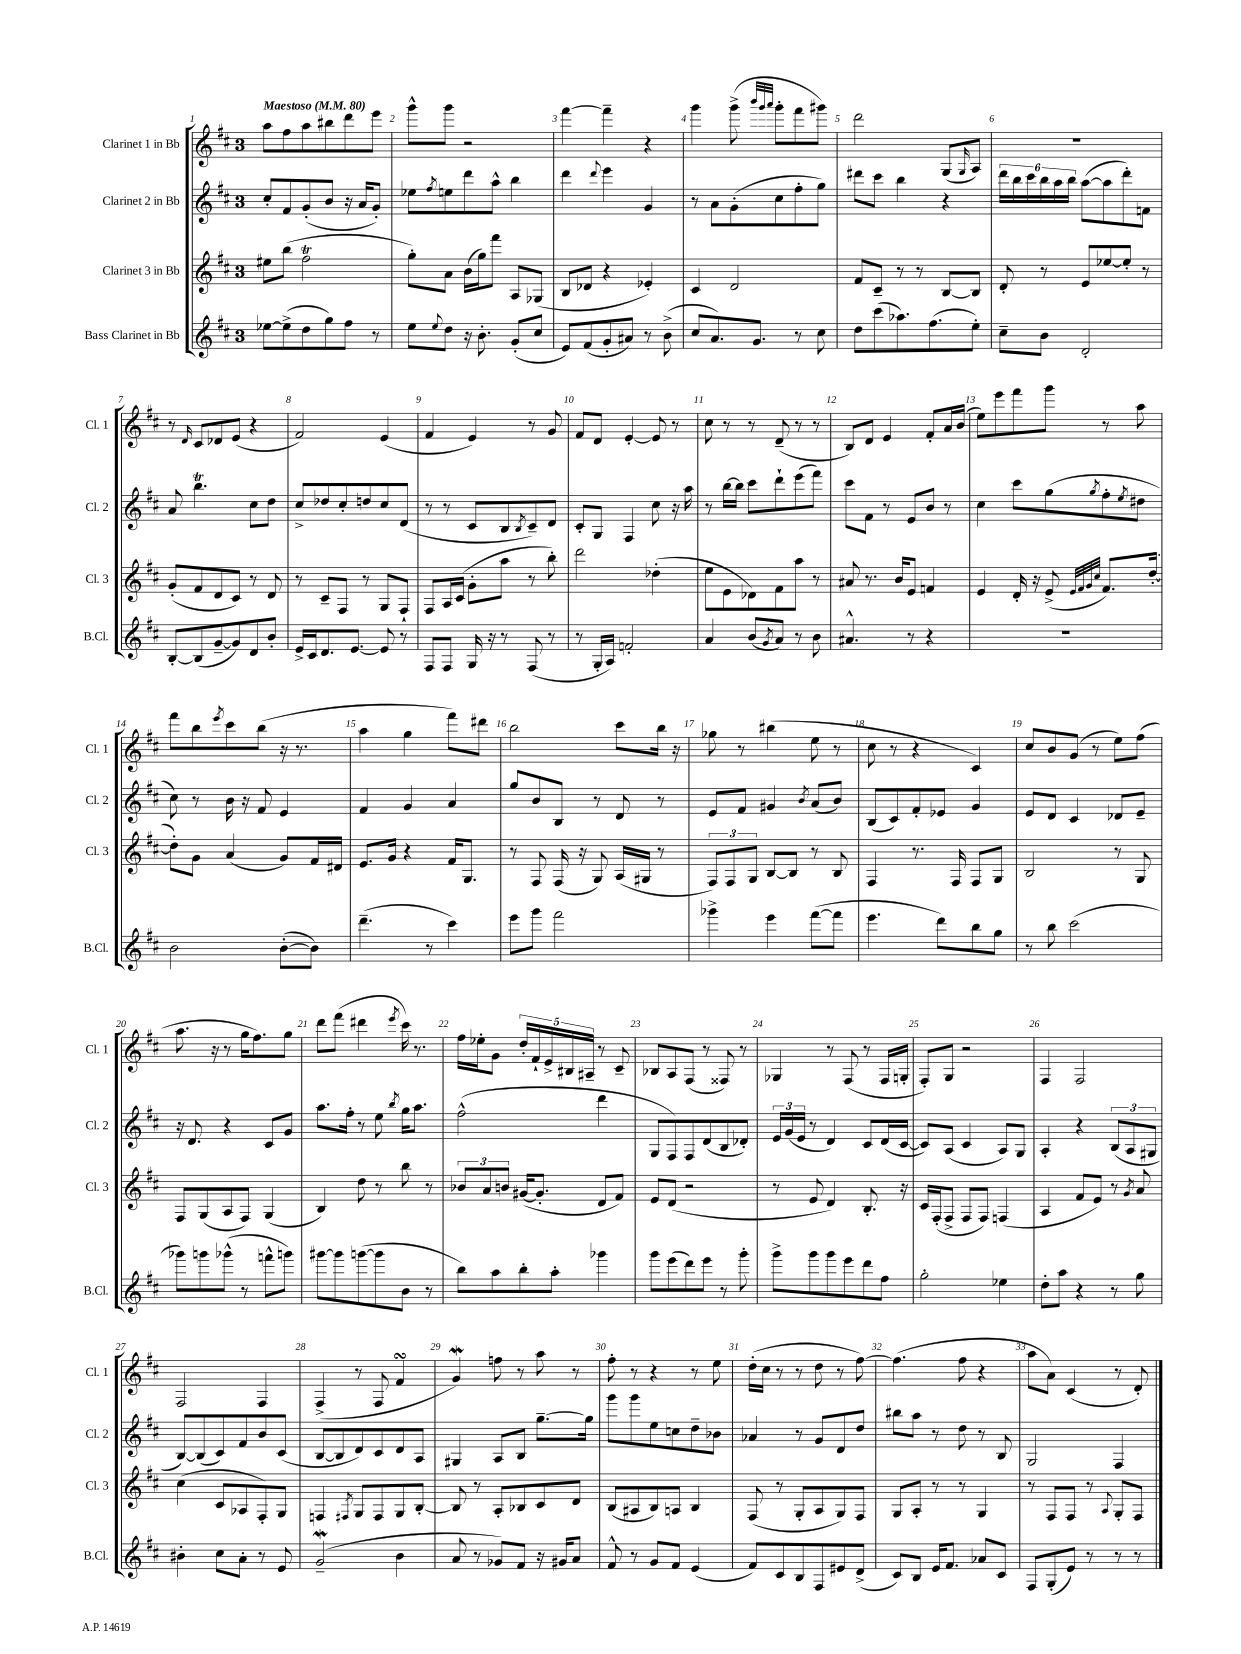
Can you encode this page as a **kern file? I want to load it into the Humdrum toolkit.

**kern	**kern	**kern	**kern
*staff4	*staff3	*staff2	*staff1
*clefG2	*clefG2	*clefG2	*clefG2
*k[f#c#]	*k[f#c#]	*k[f#c#]	*k[f#c#]
*M3/4	*M3/4	*M3/4	*M3/4
*MM80	*MM80	*MM80	*MM80
[8ee-\L	8ee#\L	8cc#'/L	8aa\L
(8ee-^\]	(8bb\J	8f#/	8ff#\
8dd\	2ff#\	(8g'/	8aa\
8gg\)	.	8b/J	8bb#\
8ff#\J	.	16r	8ddd\
.	.	16a/LK	.
8r	.	8g'/J)	8eee\J
=	=	=	=
8ee\L	8gg'\L)	8ee-\L	8ggg^^\L
8qqee/	.	8qff#/	.
8dd\J	8a\J	8ee\	8ggg\J
16r	(16b\LL	8ddd\	2r
8.b'\	16gg\J)	.	.
.	8fff#\J	8aa^^\J	.
(8g'/L	8A/L	4bb\	.
8cc#/J	(8G-/J	.	.
=	=	=	=
8e/L)	8B/L	4ddd\	[4fff#\
(8f#/	8d-/J	.	.
.	.	8qqddd/	.
8g'/	4r	4eee\	4fff#~\]
8a#/J)	.	.	.
8r	4e-'/)	4g/	4r
(8b^\	.	.	.
=	=	=	=
8cc#/L	4c#/	8r	4ggg\
8.a/)	.	8a\L	.
.	2d/	(8g'\	(8ggg^\
8.g/J	.	.	.
.	.	.	32qqbbb/LLL
.	.	.	32qqggg/
.	.	.	32qqaaa/JJJ
.	.	8cc#\	8ggg'\L
8r	.	8ff#'\	8fff#\
8cc#\	.	8gg\J)	8ggg#\J)
=	=	=	=
8dd\L	8f#/L	8ddd#\L	2ddd\
(8ccc#\	8c#~/J	8ccc#\J	.
8.aa-\)	8r	4bb\	.
.	8r	.	.
(8.ff#\	.	.	.
.	[8B/L	4r	(8G/L
.	.	.	16qqG/
8ee'\J)	8B/]J	.	8A/J)
=	=	=	=
8cc#~\L	8d'/	24ddd\LL	2.r
.	.	24bb\	.
.	.	24ccc#\	.
8b\J	8r	24bb\	.
.	.	24aa\	.
.	.	24bb\JJ	.
2d'/	8e/L	([8aa\L	.
.	[8ee-/	8aa\]	.
.	8ee-'/]J	8ddd'\)	.
.	8r	8f\J	.
=	=	=	=
[8B'/L	(8g'/L	8a/	8r
.	.	.	16qqd/
(8B/]	8f#/	4.bb\	8c#/L
[8g~/	8d/	.	8d-/
8g/])	8c#/J)	.	(8e/J
8d/	8r	8cc#\L	4r
8b'/J	8d/	8dd\J	.
=	=	=	=
16e^/LL	8r	8cc#^/L	2f#/)
16c#/J	.	.	.
8.d/	8c#~/L	8dd-/	.
.	8F#/J	8cc#'/	.
[8.e/J	.	.	.
.	8r	8dd/	.
8e/]	8G/L	8cc#/	(4e/
8r	8F#`/J	(8d/J	.
=	=	=	=
8F#/L	8F#/L	8r	4f#/
8F#/J	16A/L	8r	.
.	(16c#/JJ	.	.
16G/	8g'\L	8c#/L	4e/)
16r	.	.	.
8r	8aa\J	8B/	.
.	.	8qB/	.
(8F#/	8r	8c#~/)	8r
8r	8bb'\)	8d/J	8g/
=	=	=	=
8r	2ddd\	8c#'/L	8f#/L
16G'/LL	.	8G/J	8d/J
16A/JJ)	.	.	.
2f'/	.	4F#/	[4e'/
.	(4dd-'\	8cc#\	8e/]
.	.	16r	8r
.	.	16aa\	.
=	=	=	=
4a/	8ee\L	8r	8cc#\
.	8e\	[16bb\LL	8r
.	.	16bb\]JJ	.
(8b/L	8d-\)	8ccc#\L	8r
8qg/	.	.	.
8a/J)	8f#\	8ddd`\	(8d~/
8r	8aa\J	(8eee\	8r
8b\	8r	8fff#\J)	8r
=	=	=	=
4.a#^^/	8a#/	8ccc#\L	8B/L)
.	8.r	8f#\J	8d/J
.	.	8r	4e/
.	16b/LK	.	.
8r	8e/J	8e/L	.
4r	4f/	8b/J	8f#'/L
.	.	8r	16a/L
.	.	.	(16b/JJ
=	=	=	=
2.r	4e/	4cc#\	8ee\L)
.	.	.	8eee\
.	16d'/	8ccc#\L	8fff#\
.	16r	.	.
.	(8e^/	(8gg\	8ggg\J
.	32qqe/LLL	.	.
.	32qqf#/	.	.
.	32qqg/	.	.
.	32qqcc#/JJJ	8qgg/	.
.	8.f#/L)	8ff#'\	8r
.	.	8qee/	.
.	.	8dd#\J	8aa\
.	([16dd'/Jk	.	.
=	=	=	=
2b\	8dd'\]L)	8cc#\)	8fff#\L
.	8g\J	8r	8bb\
.	.	.	8qeee/
.	(4a/	16b\	8ccc#\
.	.	16r	.
.	.	8f#/	(8bb\J
([8b'\L	8g/L)	4e/	16r
.	.	.	8.r
8b\]J)	16f#/L	.	.
.	16d#/JJ	.	.
=	=	=	=
(4.ddd~\	8.e/L	4f#/	4aa\
.	16g/Jk	.	.
.	4r	4g/	4gg\
8r	.	.	.
4ccc#\)	16f#/LK	4a/	8fff#\L)
.	8.G/J	.	.
.	.	.	8ddd#\J
=	=	=	=
8eee\L	8r	8gg/L	2bb\
8ggg\J	8F#/	8b/	.
2fff#\	(16F#/	8B/J	.
.	16r	.	.
.	8G/)	8r	.
.	(16A/LL	8d/	8ccc#\L
.	16G#/JJ	.	.
.	8r	8r	16bb\Jk
.	.	.	16r
=	=	=	=
4ggg-^\	12F#/L)	8e/L	8gg-\
.	12F#/	.	.
.	.	8f#/J	8r
.	12G/J	.	.
4eee\	[8B/L	4g#/	(4bb#\
.	8B/]J	.	.
.	.	8qb/	.
([8fff#\L	8r	(8a/L	8ee\
8fff#\]J	8B/	8b/J)	8r
=	=	=	=
4.eee\	4F#/	(8B/L	8cc#\
.	.	8c#/)	8r
.	8.r	8f#'/	4r
8ddd\L)	.	8e-/J	.
.	16F#/	.	.
8bb\	8F#/L	4g/	4c#/)
8gg\J	8G/J	.	.
=	=	=	=
8r	2B/	8e/L	8cc#/L
8bb\	.	8d/J	8b/
(2ccc#\	.	4c#/	(8g/J
.	.	.	8r
.	8r	8d-/L	8ee\L)
.	8G/	8e~/J	(8ff#\J
=	=	=	=
8ggg-\L)	8F#/L	16r	8.aa\
.	.	8.d/	.
8ggg\	(8G/	.	.
.	.	.	16r
(8ggg-^^\J	8A/	4r	8r
8r	8F#/J)	.	16gg\LK
.	.	.	8.ff#\)
8fff^^\L	(4G/	8c#/L	.
8ggg\J)	.	8g/J	8gg\J
=	=	=	=
[8ggg#\L	4B/)	8.aa\L	8ddd\L
8ggg#\]	.	.	(8fff#\J
.	.	16ff#'\Jk	.
([8ggg\	8dd\	8r	4ddd#\
8ggg\]	8r	8ee\	.
.	.	8qbb/	8qeee/
8b\J	8bb\	16gg\LK	16ccc#\)
.	.	8.aa\J	8.r
8r	8r	.	.
=	=	=	=
8bb\L)	12b-/L	(2ff#^^\	16ff#\LL
.	.	.	16ee-'\J
.	12a/	.	.
8aa\	.	.	8g\J
.	12b/J	.	.
8bb'\	([16g#/LK	.	20dd'/LL
.	.	.	20f#`/
.	8.g#'/]J	.	.
.	.	.	20e^/
8aa'\J	.	.	.
.	.	.	20B#/
.	.	.	20A#~/JJ
4ggg-\	8d/L	4ddd\	8r
.	8f#/J)	.	8c#~/
=	=	=	=
8ggg\L	8e/L	8G/L	8B-/L
(8eee\	(8d/J	8F#/)	8A/
8ddd\)	2r	8F#/	(8F#/J
8eee\J	.	(8d/	8r
8r	.	8B/	8F##/)
8ggg'\	.	8d-'/J)	8r
=	=	=	=
8ggg^\L	8r	24e/LL	4G-/
.	.	(24g/	.
.	.	24e/JJ	.
8ggg\	8e/	8r	.
8ggg\	4d/)	4d/)	8r
8eee\	.	.	(8F#/
8ddd\	8.B'/	8c#/L	8r
8ff#\J	.	(16d/L	16F#/LL
.	16r	[16c#/JJ	16G'/JJ
=	=	=	=
2gg'\	16c#/LL	8c#/]L)	8F#'/L)
.	(16F#'/J	.	.
.	8F#^/J	(8A/J	8G/J
.	8F#/L	4c#/	2r
.	8F#/J)	.	.
4ee-\	(4F/	8A/L)	.
.	.	8G/J	.
=	=	=	=
8dd'\L	4A/	4A'/	4F#/
8aa\J	.	.	.
4r	8f#/L	4r	2F#/
.	8e/J)	.	.
8r	8r	(12B/L	.
.	.	12A/	.
.	8qg/	.	.
8gg\	8a/	.	.
.	.	12G#/J	.
=	=	=	=
4b#'\	(4cc#\	[8B/L)	2F#/
.	.	(8B/]	.
8cc#\L	8c#/L	8c#/)	.
8a'\J	8A-/	8f#/	.
8r	8F#'/)	8b/	4F#/
8e/	8G/J	(8c#/J	.
=	=	=	=
(2g~/	4F/	[8B/L	(4F#^/
.	.	8B/]	.
.	8qF#/	.	.
.	8G/L	8d/)	8r
.	8F#/	8c#/	8F#/
4b\	8G/	8d/	4f#/
.	[8B'/J	8A/J	.
=	=	=	=
8a/	8B/]	4G#/	4g/)
8r	8r	.	.
8g-/L)	8A'/L	8A/L	8ff\
8f#/J	8B-/	8B/J	8r
16r	8c#/	[8.gg~\L	8aa\
16g#/LK	.	.	.
8a/J	8d/J	.	8r
.	.	16gg\]Jk	.
=	=	=	=
8f#^^/	(8B/L	8ggg\L	8ff#'\
8r	8A#/	8ggg\	8r
8g/L	8B/)	8ee\	4r
8f#/J	8A/J	8cc\	.
(4e/	4B/	8dd~\	8r
.	.	8b-\J	8ee\
=	=	=	=
8f#/L)	(8F#/	4a-/	(16dd'\LL
.	.	.	16cc#\JJ
8c#/	8r	.	8r
8B/	8G'/L	8r	8r
8F#/	8A/	8g/L	8dd\
8e#/	8G/)	8d/	8r
(8d^/J	8F#/J	8dd/J	[8ff#\)
=	=	=	=
8c#/L)	8G/L	8bb#\L	(4.ff#\]
8B/J	8A'/J	8aa\J	.
16e/LK	8r	8r	.
8.f#/J	.	.	.
.	8r	8dd\	8ff#\
8a-/L	4G/	8r	4r
8c#/J	.	8B/	.
=	=	=	=
8F#/L	8r	2G/	8aa\L
(8G'/	8F#/L	.	8a\J)
8e/J)	8F#/J	.	(4c#/
8r	8r	.	.
.	8qqA/	.	.
8r	8G'/L	4F#/	8r
8r	8F#/J	.	8d'/)
==	==	==	==
*-	*-	*-	*-
